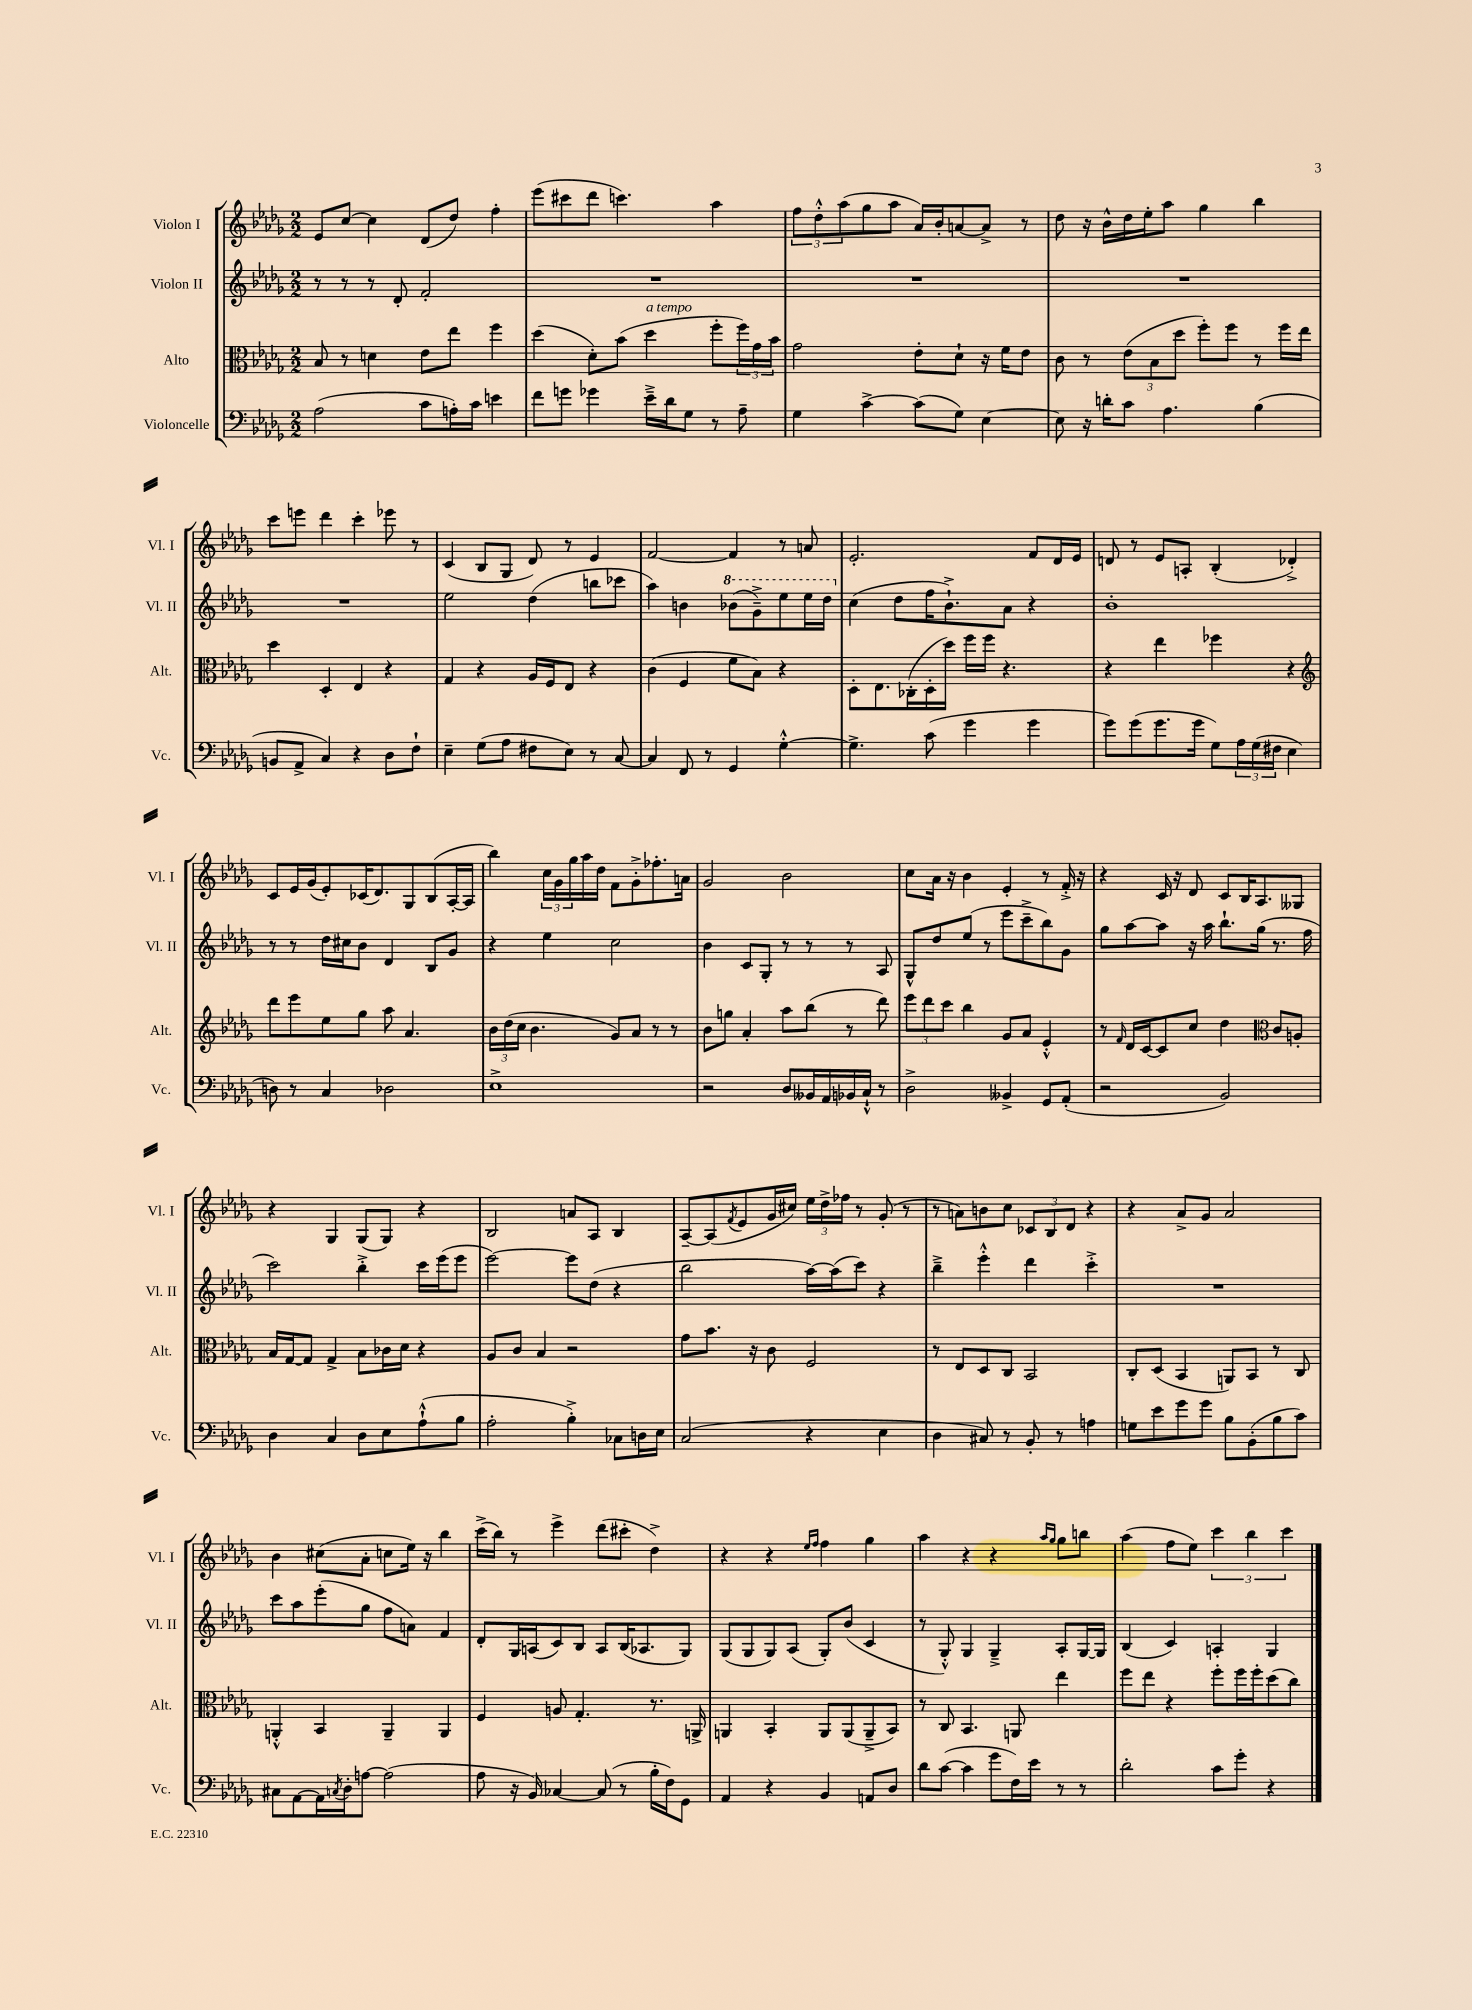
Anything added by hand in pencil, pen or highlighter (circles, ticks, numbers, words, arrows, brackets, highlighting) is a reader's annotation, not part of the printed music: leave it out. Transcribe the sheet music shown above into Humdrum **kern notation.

**kern	**kern	**kern	**kern
*staff4	*staff3	*staff2	*staff1
*clefF4	*clefC3	*clefG2	*clefG2
*k[b-e-a-d-g-]	*k[b-e-a-d-g-]	*k[b-e-a-d-g-]	*k[b-e-a-d-g-]
*M2/2	*M2/2	*M2/2	*M2/2
(2A-\	8B-/	8r	8e-/L
.	8r	8r	[8cc/J
.	4d\	8r	4cc\]
.	.	8d-'/	.
8c\L	8e-\L	2f'/	(8d-/L
16A'\L)	8ee-\J	.	8dd-/J)
16c\JJ	.	.	.
4e\	4ff\	.	4ff'\
=	=	=	=
8f\L	(4dd-\	1r	(8eee-\L
8g\J	.	.	8ccc#\
4g-\	8d-'\L)	.	8ddd-\J
.	(8b-\J	.	4.ccc\)
16e-~^\LL	4dd-\	.	.
16d-\J	.	.	.
8G-\J	.	.	.
8r	8ff'\L	.	4aa-\
8A-~\	24ff\L)	.	.
.	24g-\	.	.
.	24b-\JJ	.	.
=	=	=	=
4G-\	2g-\	1r	12ff\L
.	.	.	12dd-'^^\
.	.	.	(12aa-\
[4c^\	.	.	8gg-\
.	.	.	8aa-\J
(8c\]L	8e-'\L	.	16a-/LL)
.	.	.	16b-'/J
8G-\J)	8d-`\J	.	[8a/
[4E-\	16r	.	8a^/]J
.	16f\LK	.	.
.	8e-\J	.	8r
=	=	=	=
8E-\]	8c\	1r	8dd-\
16r	8r	.	16r
16d'\LK	.	.	16b-^^\LL
8c\J	(12e-\L	.	16dd-\
.	.	.	16ee-'\J
.	12B-\	.	.
4.A-\	.	.	8aa-\J
.	12dd-\J	.	.
.	8ff'\L)	.	4gg-\
.	8ff\J	.	.
(4B-\	8r	.	4bb-\
.	16ff\LL	.	.
.	16ee-\JJ	.	.
=	=	=	=
8BB/L	4dd-\	1r	8ccc\L
8AA-^/J	.	.	8eee\J
4C/)	4D-'/	.	4ddd-\
4r	4E-/	.	4ccc'\
8D-\L	4r	.	8eee-\
8F`\J	.	.	8r
=	=	=	=
4E-~\	4G-/	2ee-\	(4c/
(8G-\L	4r	.	8B-/L
8A-\J	.	.	8G-/J
8F#\L	16A-/LL	(4dd-\	8d-/)
.	16F/J	.	.
8E-\J)	8E-/J	.	8r
8r	4r	8bb\L	4e-/
[8C/	.	8ccc-\J	.
=	=	=	=
4C/]	(4c\	4aa-\)	[2f/
8FF/	4F/	4b\	.
8r	.	.	.
4GG-/	8f\L	(8bb-\L	4f/]
.	8B-\J)	8gg-~^\)	.
[4G-'^^\	4r	8eee-\	8r
.	.	16eee-\L	8a/
.	.	16ddd-\JJ	.
=	=	=	=
4.G-^\]	8D-'\L	(4cc\	2.e-'/
.	8.E-\	.	.
.	.	8dd-\L	.
.	(16C-'\L	.	.
(8c\	16D-'\	16ff\K	.
.	16dd-\JJ)	8.b-`^\)	.
4g-\	16ff\LL	.	.
.	16ff\JJ	.	.
.	4.r	8a-\J	.
4g-\	.	4r	8f/L
.	.	.	16d-/L
.	.	.	16e-/JJ
=	=	=	=
8g-\L)	4r	1b-'	8d/
(8g-\	.	.	8r
8.g-\	4ee-\	.	8e-/L
.	.	.	8A'/J
16g-\Jk	.	.	.
8G-\L)	4ff-\	.	(4B-'/
24A-\L	.	.	.
(24G-\	.	.	.
24F#\JJ	.	.	.
4E-\	4r	.	4d-'^/)
=	=	=	=
*	*clefG2	*	*
8D\)	8ddd-\L	8r	8c/L
8r	8eee-\	8r	16e-/L
.	.	.	(16g-/J
4C/	8ee-\	16dd-\LL	8e-'/)
.	.	16cc#\J	.
.	8gg-\J	8b-\J	(16c-/K
.	.	.	8.d-/)
2D-\	8aa-\	4d-/	.
.	4.a-/	.	8G-/
.	.	8B-/L	(8B-/
.	.	8g-/J	[16A-'/L
.	.	.	16A-/]JJ
=	=	=	=
1E-^	24b-\LL	4r	4bb-\)
.	(24dd-\	.	.
.	24cc\JJ	.	.
.	4.b-\	.	.
.	.	4ee-\	24cc\LL
.	.	.	24g-\
.	.	.	24gg-\
.	.	.	16aa-\
.	.	.	16dd-\JJ
.	8g-/L)	2cc\	8f\L
.	8a-/J	.	8g-'^\
.	8r	.	8.ff-'\
.	8r	.	.
.	.	.	16a\Jk
=	=	=	=
2r	8b-\L	4b-\	2g-/
.	8gg\J	.	.
.	4a-'/	8c/L	.
.	.	8G-'/J	.
8D-/L	8aa-\L	8r	2b-\
16BB--/L	(8bb-\J	8r	.
16AA-/	.	.	.
16BB-/	8r	8r	.
16C`^^/JJ	.	.	.
8r	8ddd-\)	8A-/	.
=	=	=	=
2D-^\	12eee-\L	8G-^^/L	8cc\L
.	12ddd-\	.	.
.	.	8dd-/	16a-\Jk
.	12ccc\J	.	.
.	.	.	16r
.	4bb-\	(8ee-/J	4b-\
.	.	8r	.
4BB--^/	8g-/L	8eee-\L	4e-'/
.	8a-/J	8ccc~^\	.
8GG-/L	4e-'^^/	8bb-\)	8r
(8AA-'/J	.	8g-\J	16f'^/
.	.	.	16r
=	=	=	=
2r	8r	8gg-\L	4r
.	16qqf/	.	.
.	16d-/LL	[8aa-\	.
.	[16c/J	.	.
.	8c/]	8aa-\]J	16c/
.	.	.	16r
.	8cc/J	16r	8d-/
.	.	16aa-\	.
2BB-/)	4dd-\	8.bb-`\L	8c/L
.	.	.	16B-/K
.	.	(16gg-\Jk	8.A-/
*	*clefC3	*	*
.	8c/L	8.r	.
.	8A'/J	.	8G--/J
.	.	16ff\	.
=	=	=	=
4D-\	16B-/LL	2ccc\)	4r
.	[16G-/J	.	.
.	8G-/]J	.	.
4C/	4G-^/	.	4G-/
8D-\L	8B-\L	4bb-'^\	(8G-/L
8E-\	16c-\L	.	8G-/J)
.	16d-\JJ	.	.
(8A-`^^\	4r	16ccc\LL	4r
.	.	(16eee-\J	.
8B-\J	.	8eee-\J	.
=	=	=	=
2A-'\	8A-/L	[2eee-\)	2B-/
.	8c/J	.	.
.	4B-/	.	.
4B-'^\)	2r	8eee-\]L	8a/L
.	.	(8dd-\J	8A-/J
8C-\L	.	4r	4B-/
16D\L	.	.	.
16E-\JJ	.	.	.
=	=	=	=
(2C/	8g-\L	2bb-\	[8A-~/L
.	8.b-\J	.	(8A-/]
.	.	.	8qf/
.	.	.	8e-/
.	16r	.	.
.	8c\	.	16g-/L
.	.	.	16cc#/JJ)
4r	2F/	[16aa-\LL)	24ee-\LL
.	.	.	24dd-^\
.	.	(16aa-\]J	.
.	.	.	24ff-\JJ
.	.	8ccc\J)	8r
4E-\	.	4r	(8g-'/
.	.	.	8r
=	=	=	=
4D-\	8r	4bb-~^\	8r
.	8E-/L	.	8a\L)
8C#/)	8D-/	4eee-'^^\	8b\
8r	8C/J	.	8cc\J
8BB-'/	2BB-/	4ddd-\	12c-/L
.	.	.	12B-/
8r	.	.	.
.	.	.	12d-/J
4A\	.	4ccc'^\	4r
=	=	=	=
8G\L	8C'/L	1r	4r
8e-\	(8D-/J	.	.
8g-\	4BB-/	.	8a-^/L
8g-\J	.	.	8g-/J
8B-\L	8AA/L)	.	2a-/
(8BB-'\	8BB-/J	.	.
8B-\	8r	.	.
8c\J)	8C/	.	.
=	=	=	=
8C#\L	4AA'^^/	8ccc\L	4b-\
[8AA-\	.	8aa-\	.
16AA-\]L	4BB-/	(8eee-'\	(8cc#\L
8qC/	.	.	.
16D-'\J	.	.	.
[8A\J	.	8gg-\J	8a-'\J
(2A\]	4AA~/	8ff\L	8cc\L
.	.	8a\J)	16ee-\Jk)
.	.	.	16r
.	4AA/	4f/	4bb-\
=	=	=	=
8A-\	4F/	8d-'/L	(16ccc^\LL
.	.	.	16bb-\JJ)
16r	.	16G-/L	8r
16BB-/)	.	(16A/J	.
[4C-/	8A/	8c/)	4eee-^\
.	4.G-'/	8B-/J	.
(8C-/]	.	8A/L	(8ddd-\L
8r	.	(16B-/K	8ccc#'\J
.	.	8.A-/	.
16B-'\LL	8.r	.	4dd-^\)
16F\J)	.	.	.
8GG-\J	.	8G-/J)	.
.	16AA^/	.	.
=	=	=	=
4AA-/	4AA/	(8G-/L	4r
.	.	8G-/	.
4r	4BB-'/	8G-/)	4r
.	.	(8A-/J	.
.	.	.	16qqee-/LL
.	.	.	16qqff/JJ
4BB-/	8AA/L	8G-'/L)	4ff\
.	(8AA/	(8b-/J	.
8AA/L	8AA~^/	4c/	4gg-\
8D-/J	8BB-/J)	.	.
=	=	=	=
8d-\L	8r	8r	4aa-\
([8c\J	8C/	8G-'^^/)	.
4c\]	4.BB-/	4G-/	4r
8g-\L	.	4G-~^/	4r
16F\L)	8AA/	.	.
16e-\JJ	.	.	.
.	.	.	16qqaa-/LL
.	.	.	16qqgg-/JJ
8r	4ee-\	8A-'/L	8gg-\L
8r	.	[16G-/L	8bb\J
.	.	16G-/]JJ	.
=	=	=	=
2d-'\	8ff\L	(4B-/	(4aa-\
.	8ee-\J	.	.
.	4r	4c/)	8ff\L
.	.	.	8ee-\J)
8c\L	8ff'\L	4A'/	6ccc\
8g-'\J	16ff\L	.	.
.	.	.	6bb-\
.	16ff'\J	.	.
4r	(8dd-\	4G-/	.
.	.	.	6ccc\
.	8cc\J)	.	.
==	==	==	==
*-	*-	*-	*-
